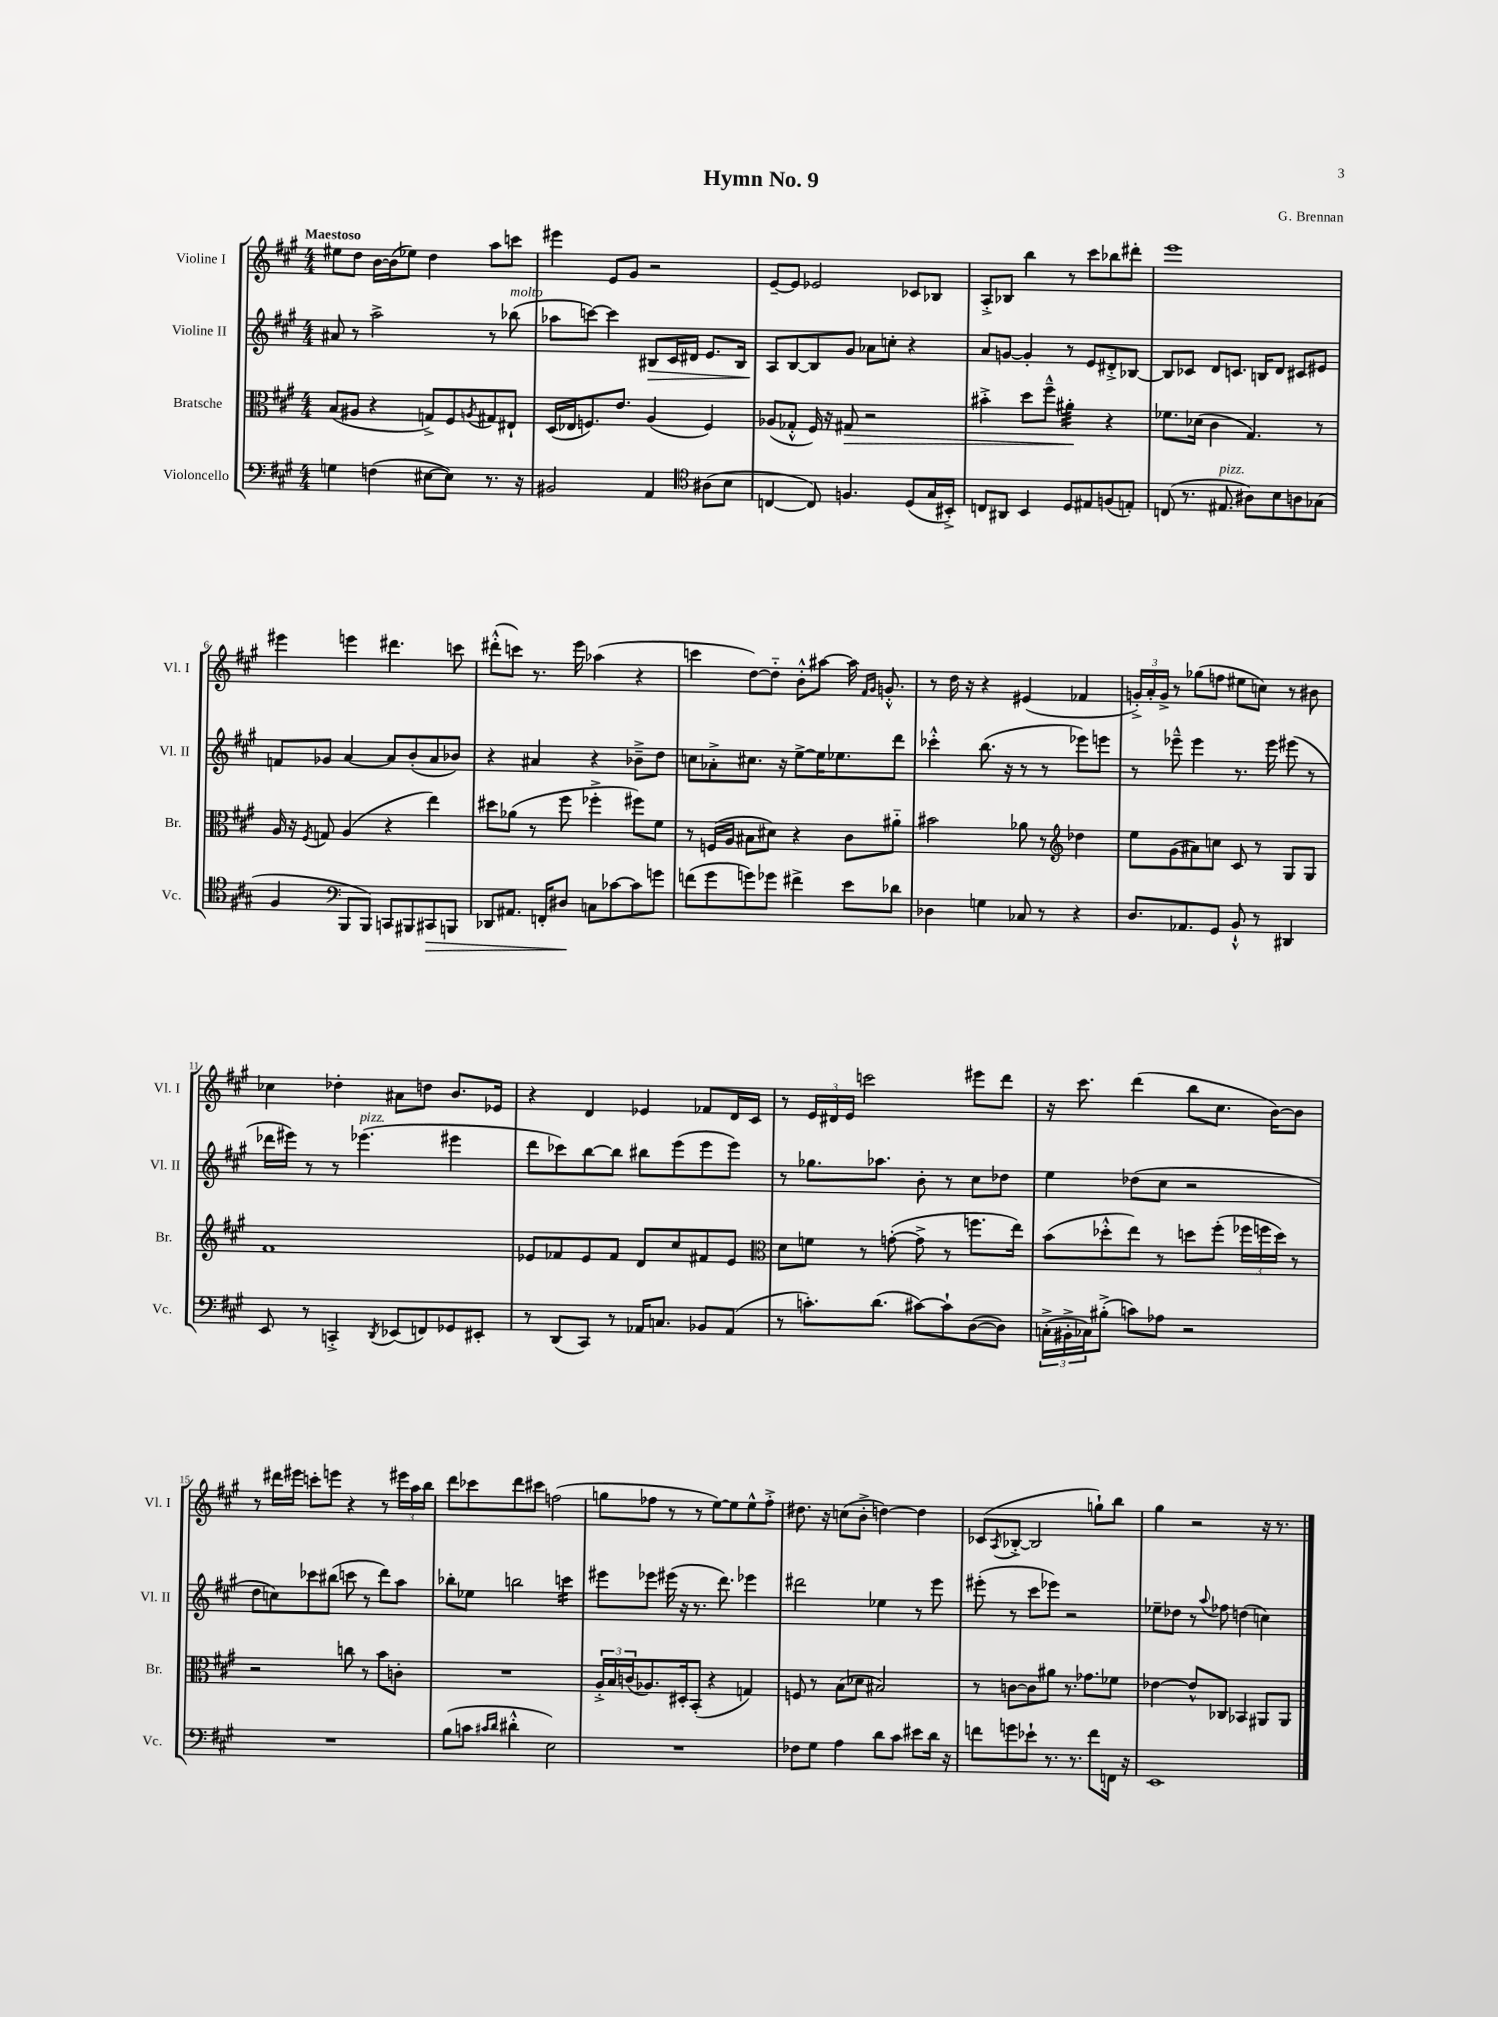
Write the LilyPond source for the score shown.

\header { title = "Hymn No. 9" composer = "G. Brennan" }
<<
\new StaffGroup <<
\new Staff = "s0" \with { instrumentName = "Violine I" shortInstrumentName = "Vl. I" } {
    \clef treble \key a \major \numericTimeSignature \time 4/4 \tempo "Maestoso"
    eis''8 d''8 b'16~ b'16( ees''8) d''4 a''8 c'''8 |
    eis'''4 e'8 gis'8 r2 |
    e'8~-- e'8 ees'2 ces'8 bes8 |
    a8-.-> bes8 b''4 r8 cis'''8 bes''8 dis'''8-. |
    e'''1 |
    eis'''4 e'''4 dis'''4. c'''8 |
    dis'''8-.-^( c'''8) r8. e'''16 aes''4( r4 |
    c'''4 d''8~) d''8-_ b'8-.-^ ais''8~ ais''16 \grace { fis'16 gis'16 } g'8.-.-^ |
    r8 d''16 r16 r4 eis'4( fes'4 |
    \tuplet 3/2 { g'16-.->) a'16-. g'16-> } r8 ges''8( f''8 eis''8 c''8) r8 bis'8 |
    ces''4 des''4-. ais'8 d''8 b'8. ees'16 |
    r4 d'4 ees'4 fes'8 d'16 cis'16 |
    r8 \tuplet 3/2 { e'16 dis'16 e'16 } c'''2 eis'''8 d'''8 |
    r16 cis'''8. d'''4( b''8 cis''8. b'16~) b'8 |
    r8 dis'''16 eis'''16 c'''8-. e'''8 r4 r8 \tuplet 3/2 { eis'''16 a''16 b''16 } |
    d'''8 ces'''8 d'''8 cis'''8 f''2( |
    g''8 fes''8 r8 r8 e''8~) e''8 e''8-^ fes''8-.-> |
    dis''8. r16 c''8( b'8-.-> d''4~) d''4 |
    ces'8( \acciaccatura { a8 } bes8~-.-> bes2 g''8-!) b''8 |
    gis''4 r2 r16 r8. \bar "|." |
}
\new Staff = "s1" \with { instrumentName = "Violine II" shortInstrumentName = "Vl. II" } {
    \clef treble \key a \major \numericTimeSignature \time 4/4
    ais'8 r8 a''2-> r8 bes''8^\markup { \italic "molto" }( |
    aes''8 c'''8~) c'''4 bis8\> cis'16 dis'16 e'8. bis16 |
    a8\! b8~ b8 gis'8 aes'8 c''8-. r4 |
    a'8 g'8~ g'4-. r8 e'8 dis'8-.-> bes8~ |
    bes8 ces'8 d'8 c'8. b16 d'8 cis'8 eis'8 |
    f'8 ges'8 a'4~ a'8 b'8-.( a'8 bes'8) |
    r4 ais'4 r4 bes'8---> d''8 |
    c''8 aes'8-.-> cis''8. r16 e''8~-> e''16 ees''8. d'''8 |
    ces'''4-.-^ b''8.( r16 r8 r8 ees'''8) e'''8 |
    r8 ees'''8---^ ees'''4 r8. ees'''16 eis'''8( r8 |
    des'''16 eis'''16) r8 r8 ees'''4.^\markup { \italic "pizz." }( eis'''4 |
    d'''8 ces'''8) b''8~ b''8 bis''8 e'''8( e'''8 e'''8) |
    r8 ges''8. aes''8. b'8-. r8 cis''8 des''8 |
    e''4 des''8( cis''8 r2 |
    d''8 c''8) ces'''8 bis''8( c'''8 r8 d'''8) a''8 |
    bes''8-. ees''8 b''2 c'''4:16 |
    eis'''8 ees'''8 eis'''16( r16 r8. d'''8.) ees'''4 |
    dis'''2 ees''4 r8 e'''8 |
    eis'''8-.( r8 cis'''8 ees'''8) r2 |
    ees''8-- des''8 r8 \appoggiatura { a''8 } fes''8 d''4( c''4) \bar "|." |
}
\new Staff = "s2" \with { instrumentName = "Bratsche" shortInstrumentName = "Br." } {
    \clef alto \key a \major \numericTimeSignature \time 4/4
    b8( ais8 r4 g8->) fis8 \acciaccatura { a8 } gis8 eis8-! |
    d16( ees16 f8.) e'8. a4( f4) |
    aes8( ges8-.-^ fis16) r16 gis8\> r2 |
    bis'4-.-> d''8 fis''8---^ ais'4:32-.\! r4 |
    fes'8. des'16( cis'4 gis4.) r8 |
    a16 r16 \acciaccatura { fis8 } g8 a4( r4 e''4) |
    dis''8 aes'8( r8 fis''8 fes''4-.-> fis''8) fis'8 |
    r8 f16( a16 bis8 dis'8) r4 cis'8 ais'8-_ |
    bis'2 aes'8 r8 \clef treble des''4 |
    e''8 gis'8( ais'8) c''8 cis'8 r8 gis8 gis8 |
    fis'1 |
    ees'8 fes'8 ees'8 fes'8 d'8 cis''8 fis'8 ees'8 |
    \clef alto d'8 f'8 r8 g'8~-.( g'8-> r8 f''8. e''16) |
    b'8( des''8-.-^ e''8) r8 d''8 fis''8-.( \tuplet 3/2 { fes''16 f''16 d''16) } r8 |
    r2 c''8 r8 b'8 c'8-. |
    R1 |
    \tuplet 3/2 { a16-.-> b16 c'16( } aes8.) dis16-. b,8-.( r4 g4) |
    f8 r8 b8( des'8 bis2) |
    r8 c'8~ c'8 ais'8 r8. ges'8. fes'8 |
    ees'4~ ees'8-^ ces8 bes,4 ais,8 ais,8 \bar "|." |
}
\new Staff = "s3" \with { instrumentName = "Violoncello" shortInstrumentName = "Vc." } {
    \clef bass \key a \major \numericTimeSignature \time 4/4
    g4 f4( eis8~ eis8) r8. r16 |
    bis,2 a,4 \clef tenor ais8( b8 |
    c4~ c8) f4. d8( gis16 bis,16-.->) |
    c8 ais,8 b,4 d8 eis8 f8( e8-.) |
    c8( r8. eis8.^\markup { \italic "pizz." } ais8) b8 a8 ges8( |
    fis4 \clef bass b,,8 b,,8) c,8 bis,,8 cis,8\> b,,8 |
    des,8 ais,8. f,16-. dis8\! c8 ces'8~ ces'8 g'8 |
    f'8( gis'8 g'8) ges'8 fis'4-> e'8 des'8 |
    des4 g4 ces8 r8 r4 |
    d8. aes,8. gis,8 b,8-!-^ r8 dis,4 |
    e,8 r8 c,4-.-> \acciaccatura { d,8 } ees,8( f,8) ges,8 eis,8-. |
    r8 d,8( cis,8) r8 aes,16 c8. bes,8 aes,8( |
    r8 c'8.-.) d'8.( cis'8~) cis'8-! d8~( d8) |
    \tuplet 3/2 { c16-.->( bis,16-.-> ces16) } bis8-.->( c'8) aes8 r2 |
    R1 |
    b8( c'8 \grace { cis'16 d'16 } dis'4-.-^ e2) |
    R1 |
    fes8 gis8 a4 d'8 cis'8 eis'8 d'16 r16 |
    f'8 g'8 ees'8-! r8. r8. f'8 f,16 r16 |
    e,1 \bar "|." |
}
>>
>>
